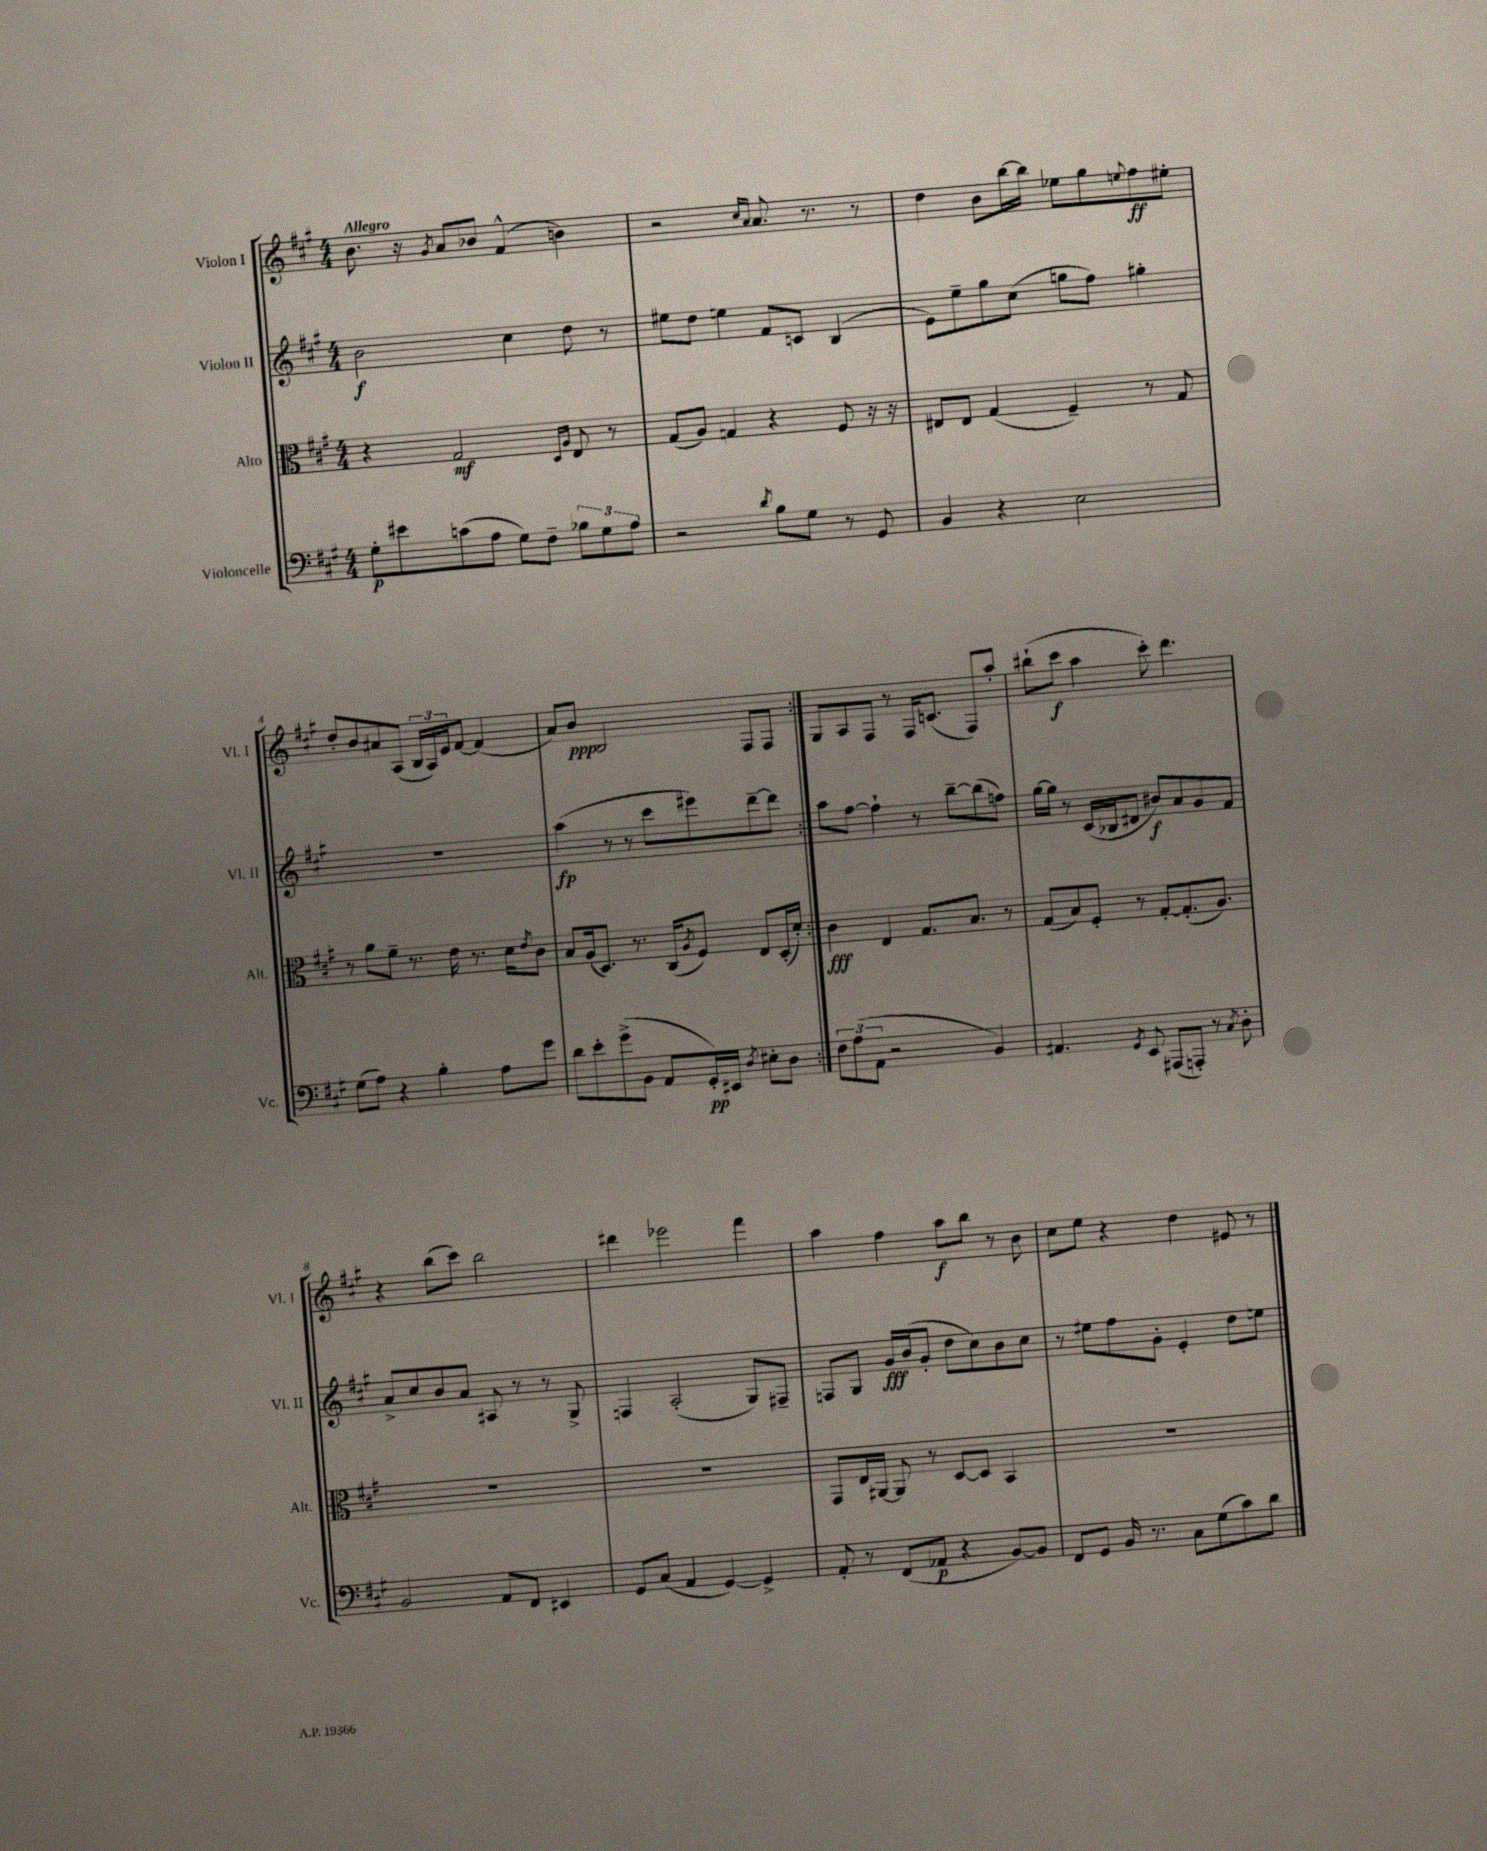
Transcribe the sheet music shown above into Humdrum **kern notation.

**kern	**dynam	**kern	**dynam	**kern	**dynam	**kern	**dynam
*part4	*part4	*part3	*part3	*part2	*part2	*part1	*part1
*staff4	*staff4	*staff3	*staff3	*staff2	*staff2	*staff1	*staff1
*I"Violoncelle	*	*I"Alto	*	*I"Violon II	*	*I"Violon I	*
*I'Vc.	*	*I'Alt.	*	*I'Vl. II	*	*I'Vl. I	*
*clefF4	*	*clefC3	*	*clefG2	*	*clefG2	*
*k[f#c#g#]	*	*k[f#c#g#]	*	*k[f#c#g#]	*	*k[f#c#g#]	*
*M4/4	*	*M4/4	*	*M4/4	*	*M4/4	*
=1	=1	=1	=1	=1	=1	=1	=1
!	!	!	!	!	!	!LO:TX:a:B:t=Allegro	!
8G#'\L	p	4r	.	2b\	f	8.b\	.
8e#X\	.	.	.	.	.	.	.
.	.	.	.	.	.	16r	.
.	.	.	.	.	.	8qg#/	.
(8cn\	.	2G#/	mf	.	.	8a/L	.
8A\J	.	.	.	.	.	8b-X/J	.
8G#\L)	.	.	.	4cc#\	.	(4f#^^/	.
8F#~\J	.	.	.	.	.	.	.
.	.	16qqD/LL	.	.	.	.	.
.	.	16qqA/JJ	.	.	.	.	.
12B-X\L	.	8E/	.	8dd\	.	4bn\)	.
12G#\	.	.	.	.	.	.	.
.	.	8r	.	8r	.	.	.
12A\J	.	.	.	.	.	.	.
=2	=2	=2	=2	=2	=2	=2	=2
2r	.	(8G#/L	.	8ee#X\L	.	2r	.
.	.	8A/J)	.	8dd\J	.	.	.
.	.	4Gn/	.	4een\	.	.	.
.	.	.	.	.	.	16qqcc#/LL	.
8qd/	.	.	.	.	.	16qqa/JJ	.
8B\L	.	4r	.	8f#/L	.	8.a/	.
8G#\J	.	.	.	8cn/J	.	.	.
.	.	.	.	.	.	8.r	.
8r	.	8F#/	.	(4B/	.	.	.
8GG#/	.	16r	.	.	.	8r	.
.	.	16r	.	.	.	.	.
=3	=3	=3	=3	=3	=3	=3	=3
4BB/	.	8E#X/L	.	8e\L)	.	4dd\	.
.	.	8E#/J	.	8ee~\	.	.	.
4r	.	(4G#/	.	8gg#\	.	8b\L	.
.	.	.	.	(8cc#\J	.	[16bb\L	.
.	.	.	.	.	.	16bb\JJ]	.
2E\	.	4F#~/)	.	8ggn\L	.	8ee-X\L	.
.	.	.	.	8ff#\J)	.	8gg#\	.
.	.	.	.	.	.	8qqeen/	.
.	.	8r	.	4gg#X'\	.	8ff#\	ff
.	.	8G#/	.	.	.	8ee#X'\J	.
!!LO:LB:g=z
=4	=4	=4	=4	=4	=4	=4	=4
(8G#\L	.	8r	.	1r	.	8dd'/L	.
8A\J)	.	8a\L	.	.	.	8b/	.
4r	.	8f#~\J	.	.	.	8a#X/	.
.	.	8.r	.	.	.	(8A/J	.
4B'\	.	.	.	.	.	24B/LL	.
.	.	.	.	.	.	24A/)	.
.	.	16e\	.	.	.	.	.
.	.	.	.	.	.	24e/J	.
.	.	8.r	.	.	.	[8f#/J	.
8A\L	.	.	.	.	.	(4f#/]	.
.	.	16d\KL	.	.	.	.	.
.	.	8qe/	.	.	.	.	.
8g#\J	.	8c#\J	.	.	.	.	.
=5	=5	=5	=5	=5	=5	=5	=5
8d\L	.	8B/L	.	(4aa\	fp	8a/L)	.
8e'\	.	(16A/k	.	.	.	8b/J	ppp
.	.	8.D/J)	.	.	.	.	.
(8g#^\	.	.	.	8r	.	2B/	.
8BB\J	.	8.r	.	8r	.	.	.
8AA/L	.	.	.	8ccc#\L	.	.	.
.	.	(16C#/KL	.	.	.	.	.
.	.	8qA/	.	.	.	.	.
16GG#'/L)	pp	8F#/J)	.	8eee#X\)	.	.	.
16EE#X/JJ	.	.	.	.	.	.	.
8qD/	.	.	.	.	.	.	.
8E#X'\L	.	8E/L	.	[8ddd~\	.	8F#/L	.
8D\J	.	(16D'/L	.	8ddd\J]	.	8F#/J	.
.	.	16d'/JJ)	.	.	.	.	.
=6:|!	=6:|!	=6:|!	=6:|!	=6:|!	=6:|!	=6:|!	=6:|!
12F#\L	.	4c#\	fff	8aa\L	.	8G#/L	.
(12A\	.	.	.	.	.	.	.
.	.	.	.	[8ff#\J	.	8A/	.
12AA\J	.	.	.	.	.	.	.
2r	.	4E/	.	4ff#`\]	.	8F#/J	.
.	.	.	.	.	.	8r	.
.	.	8.G#/L	.	8r	.	16F#/KL	.
.	.	.	.	.	.	(8.cn/J	.
.	.	.	.	[8bb~\L	.	.	.
.	.	8.B/J	.	.	.	.	.
4BB/)	.	.	.	(8bb\]	.	8F#/L)	.
.	.	8r	.	8ffn\J)	.	8aa'/J	.
=7	=7	=7	=7	=7	=7	=7	=7
4.AA#X/	.	(8G#/L	.	[16gg#\LL	.	(8bb#X`\L	.
.	.	.	.	16gg#\JJ]	.	.	.
.	.	8B/)	.	8r	.	8ccc#\J	f
.	.	8F#'/J	.	(16c#/LL	.	4aa\	.
.	.	.	.	16B-X/J	.	.	.
8qGG#/	.	.	.	.	.	.	.
8EE/	.	8r	.	8d#X/J	.	.	.
(8AAA#X/L	.	[8G#'/L	.	8b#X/L)	f	8ccc#'\)	.
8AAAn'/J)	.	(8.G#'/]	.	8a/	.	4.ddd\	.
8r	.	.	.	8g#/	.	.	.
.	.	8.A/J)	.	.	.	.	.
8qC#/	.	.	.	.	.	.	.
8D'\	.	.	.	8f#/J	.	.	.
!!LO:LB:g=z
=8	=8	=8	=8	=8	=8	=8	=8
2BB/	.	1r	.	8a^/L	.	4r	.
.	.	.	.	8cc#/	.	.	.
.	.	.	.	8b/	.	(8bb\L	.
.	.	.	.	8a/J	.	8ccc#\J)	.
8AA/L	.	.	.	8A#X/	.	2bb\	.
8FF#/J	.	.	.	8r	.	.	.
4EE#X/	.	.	.	8r	.	.	.
.	.	.	.	8G#^/	.	.	.
=9	=9	=9	=9	=9	=9	=9	=9
8GG#/L	.	1r	.	4Fn/	.	4ddd#X\	.
(8C#/J	.	.	.	.	.	.	.
4AA/	.	.	.	(2A'/	.	2eee-X\	.
[4GG#/)	.	.	.	.	.	.	.
4GG#^/]	.	.	.	8G#/L)	.	4fff#\	.
.	.	.	.	8F#X~/J	.	.	.
=10	=10	=10	=10	=10	=10	=10	=10
8AA'/	.	8GG#/L	.	8Fn/L	.	4aa\	.
8r	.	16E/L	.	8G#/J	.	.	.
.	.	[16AA#X/JJ	.	.	.	.	.
(8FF#/L	.	8AA#/]	.	16g#/LL	fff	4ff#\	.
.	.	.	.	(16b/J	.	.	.
8AA-X/J	p	8r	.	8g#'/J	.	.	.
4r	.	[8D/L	.	8dd\L	.	8aa\L	f
.	.	8D/J]	.	8cc#\)	.	8bb\J	.
[8BB/L)	.	4BB/	.	8b\	.	8r	.
8BB/J]	.	.	.	8cc#\J	.	8b\	.
=11	=11	=11	=11	=11	=11	=11	=11
8FF#/L	.	1r	.	8r	.	8cc#\L	.
8GG#/J	.	.	.	8ee#X\L	.	8ee\J	.
16BB/	.	.	.	8ff#\	.	4r	.
8.r	.	.	.	.	.	.	.
.	.	.	.	8g#'\J	.	.	.
8C#\L	.	.	.	4e'/	.	4dd\	.
(8G#\	.	.	.	.	.	.	.
8c#\)	.	.	.	8dd\L	.	8e#X/	.
8d\J	.	.	.	8een\J	.	8r	.
==	==	==	==	==	==	==	==
*-	*-	*-	*-	*-	*-	*-	*-
